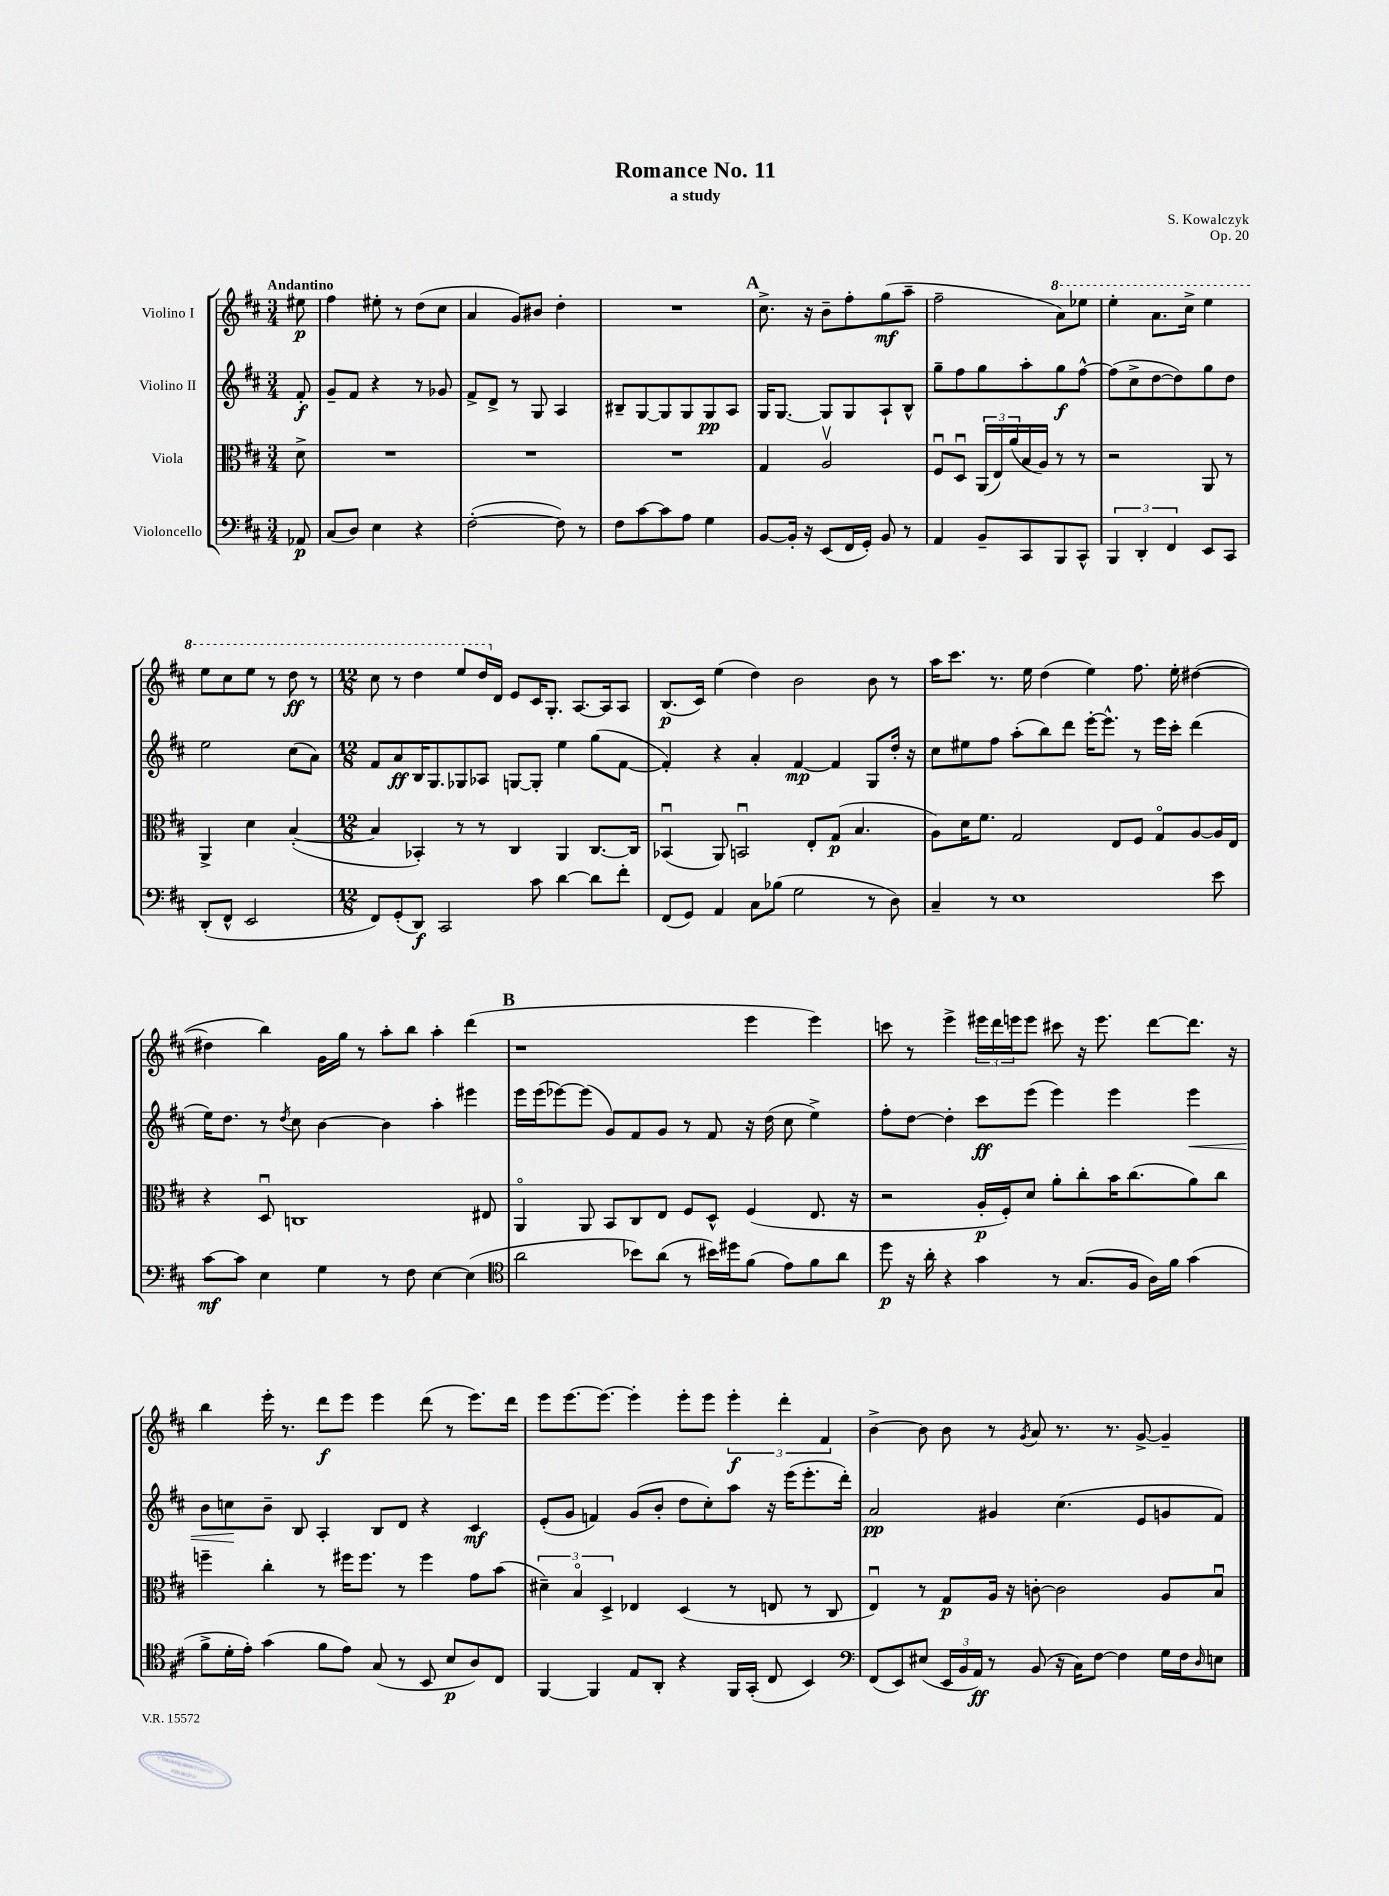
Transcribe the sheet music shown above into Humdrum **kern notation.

**kern	**dynam	**kern	**dynam	**kern	**dynam	**kern	**dynam
*part4	*part4	*part3	*part3	*part2	*part2	*part1	*part1
*staff4	*staff4	*staff3	*staff3	*staff2	*staff2	*staff1	*staff1
*I"Violoncello	*	*I"Viola	*	*I"Violino II	*	*I"Violino I	*
*clefF4	*	*clefC3	*	*clefG2	*	*clefG2	*
*k[f#c#]	*	*k[f#c#]	*	*k[f#c#]	*	*k[f#c#]	*
*M3/4	*	*M3/4	*	*M3/4	*	*M3/4	*
=	=	=	=	=	=	=	=
!	!	!	!	!	!	!LO:TX:a:B:t=Andantino	!
8AA-X/	p	8d^\	.	8f#'/	f	8ee#X\	p
=1	=1	=1	=1	=1	=1	=1	=1
(8C#/L	.	2.r	.	8g~/L	.	4ff#\	.
8D/J)	.	.	.	8f#/J	.	.	.
4E\	.	.	.	4r	.	8ee#X'\	.
.	.	.	.	.	.	8r	.
4r	.	.	.	8r	.	(8dd\L	.
.	.	.	.	8g-X/	.	8cc#\J	.
=2	=2	=2	=2	=2	=2	=2	=2
([2F#'\	.	2.r	.	8f#^/L	.	4a/	.
.	.	.	.	8d^/J	.	.	.
.	.	.	.	8r	.	8g/L)	.
.	.	.	.	8G/	.	8b#X/J	.
8F#\])	.	.	.	4A/	.	4dd'\	.
8r	.	.	.	.	.	.	.
=3	=3	=3	=3	=3	=3	=3	=3
8F#\L	.	2.r	.	8B#X~/L	.	2.r	.
[8c#\	.	.	.	[8G/	.	.	.
8c#\]	.	.	.	8G/]	.	.	.
8A\J	.	.	.	8G/	.	.	.
4G\	.	.	.	8G/	pp	.	.
.	.	.	.	8A/J	.	.	.
!!LO:REH:place=s1:t=A
=4	=4	=4	=4	=4	=4	=4	=4
[8BB/L	.	4G/	.	16G/KL	.	8.cc#^\	.
.	.	.	.	[8.G/J	.	.	.
16BB'/Jk]	.	.	.	.	.	.	.
16r	.	.	.	.	.	16r	.
(8EE/L	.	2Av/	.	8G/L]	.	8b~\L	.
16FF#/L	.	.	.	8G/	.	8ff#'\	.
16GG'/JJ)	.	.	.	.	.	.	.
8BB/	.	.	.	8A`/	.	(8gg\	mf
8r	.	.	.	8B^^/J	.	8aa~\J	.
=5	=5	=5	=5	=5	=5	=5	=5
4AA/	.	8F#u/L	.	8gg~\L	.	2ff#~\	.
.	.	8Du/J	.	8ff#\	.	.	.
8BB~/L	.	(24AA/LL	.	8gg\	.	.	.
.	.	24E/)	.	.	.	.	.
.	.	(24a/	.	.	.	.	.
8CC#/	.	16B/	.	8aa'\	.	.	.
.	.	16A/JJ)	.	.	.	.	.
*	*	*	*	*	*	*8va	*
8BBB/	.	8r	.	8gg\	f	8aa\L)	.
8CC#^^/J	.	8r	.	[8ff#^^\J	.	8eee-X\J	.
=6	=6	=6	=6	=6	=6	=6	=6
6BBB/	.	2r	.	(8ff#\L]	.	4eee'\	.
.	.	.	.	8cc#^\	.	.	.
6DD'/	.	.	.	.	.	.	.
.	.	.	.	[8dd\	.	8.aa\L	.
6FF#/	.	.	.	.	.	.	.
.	.	.	.	8dd\])	.	.	.
.	.	.	.	.	.	16ccc#^\Jk	.
8EE/L	.	8AA/	.	8gg\	.	4eee\	.
8CC#/J	.	8r	.	8dd\J	.	.	.
!!LO:LB:g=z
=7	=7	=7	=7	=7	=7	=7	=7
(8DD'/L	.	4AA^/	.	2ee\	.	8eee\L	.
8FF#^^/J	.	.	.	.	.	8ccc#\	.
2EE/	.	4d\	.	.	.	8eee\J	.
.	.	.	.	.	.	8r	.
.	.	([4B'/	.	(8cc#\L	.	8ddd\	ff
.	.	.	.	8a\J)	.	8r	.
=8	=8	=8	=8	=8	=8	=8	=8
*M12/8	*	*M12/8	*	*M12/8	*	*M12/8	*
8FF#/L)	.	4B/]	.	8f#/L	.	8ccc#\	.
(8GG'/	.	.	.	8a/	ff	8r	.
8DD/J)	f	4BB-X'/)	.	16B/K	.	4ddd\	.
.	.	.	.	8.G/	.	.	.
2CC#/	.	.	.	.	.	.	.
.	.	8r	.	8G-X/	.	8eee/L	.
.	.	8r	.	8A-X/J	.	16ddd/L	.
*	*	*	*	*	*	*X8va	*
.	.	.	.	.	.	16d/JJ	.
.	.	4C#/	.	[8Gn/L	.	8e/L	.
8c#\	.	.	.	8G'/J]	.	16c#/K	.
.	.	.	.	.	.	8.G'/J	.
[4d\	.	4AA/	.	4ee\	.	.	.
.	.	.	.	.	.	[8.A/L	.
8d\L]	.	[8.C#/L	.	(8gg\L	.	.	.
.	.	.	.	.	.	16A/k]	.
8f#'\J	.	.	.	[8f#\J	.	8A/J	.
.	.	16C#/Jk]	.	.	.	.	.
=9	=9	=9	=9	=9	=9	=9	=9
(8FF#/L	.	(4BB-Xu/	.	4f#'/])	.	(8.B/L	p
8GG/J)	.	.	.	.	.	.	.
.	.	.	.	.	.	16c#/Jk)	.
4AA/	.	8AA/)	.	4r	.	(4ee\	.
.	.	2BBnu/	.	.	.	.	.
8C#\L	.	.	.	4a'/	.	4dd\)	.
(8B-X\J	.	.	.	.	.	.	.
2G\	.	.	.	[4f#/	mp	2b\	.
.	.	8E'/L	.	.	.	.	.
.	.	(8G/J	p	4f#/]	.	.	.
.	.	4.B/	.	.	.	.	.
8r	.	.	.	8G/L	.	8b\	.
8D\)	.	.	.	16dd'/Jk	.	8r	.
.	.	.	.	16r	.	.	.
=10	=10	=10	=10	=10	=10	=10	=10
4C#~/	.	8A\L)	.	8cc#\L	.	16aa\KL	.
.	.	.	.	.	.	8.ccc#\J	.
.	.	16d\K	.	8ee#X\	.	.	.
.	.	8.f#\J	.	.	.	.	.
8r	.	.	.	8ff#\J	.	8.r	.
1E	.	2G/	.	(8aa'\L	.	.	.
.	.	.	.	.	.	16ee\	.
.	.	.	.	8bb\)	.	(4dd\	.
.	.	.	.	8ddd\J	.	.	.
.	.	.	.	[16eee'\KL	.	4ee\)	.
.	.	.	.	8.eee^^\J]	.	.	.
.	.	8E/L	.	.	.	.	.
.	.	8F#/J	.	8r	.	8.ff#\	.
.	.	8G/L	.	16eee\LL	.	.	.
.	.	.	.	16ccc#'\JJ	.	16ee'\	.
.	.	[8A/	.	(4ddd\	.	([4dd#X\	.
8e\	.	16A/L]	.	.	.	.	.
.	.	16E/JJ	.	.	.	.	.
!!LO:LB:g=z
=11	=11	=11	=11	=11	=11	=11	=11
[8c#\L	mf	4r	.	16ee\KL)	.	4dd#X\]	.
.	.	.	.	8.dd\J	.	.	.
8c#\J]	.	.	.	.	.	.	.
4E\	.	8Du/	.	8r	.	4bb\)	.
.	.	.	.	8qdd/	.	.	.
.	.	1Cn	.	8cc#\	.	.	.
4G\	.	.	.	[4b\	.	16g\LL	.
.	.	.	.	.	.	16gg\JJ	.
.	.	.	.	.	.	8r	.
8r	.	.	.	4b\]	.	8aa'\L	.
8F#\	.	.	.	.	.	8bb\J	.
[4E\	.	.	.	4aa'\	.	4aa'\	.
(4E\]	.	.	.	4eee#X\	.	(4ddd\	.
.	.	8E#X/	.	.	.	.	.
!!LO:REH:place=s1:t=B
=12	=12	=12	=12	=12	=12	=12	=12
*clefC4	*	*	*	*	*	*	*
2a\	.	4AA/	.	16eee\LL	.	1r	.
.	.	.	.	(16eee\J	.	.	.
.	.	.	.	[8eee-X\)	.	.	.
.	.	8AA/	.	(8eee-\J]	.	.	.
.	.	8BB/L	.	8g/L)	.	.	.
8b-X\L)	.	8C#/	.	8f#/	.	.	.
(8a\J	.	8E/J	.	8g/J	.	.	.
8r	.	8F#/L	.	8r	.	.	.
16b#X\LL)	.	8D^^/J	.	8f#/	.	.	.
16dd#X\J	.	.	.	.	.	.	.
(8f#\J	.	(4F#/	.	16r	.	4eee\	.
.	.	.	.	(16dd\	.	.	.
8e\L)	.	.	.	8cc#\	.	.	.
8f#\	.	8.E/	.	4ee^\)	.	4eee\)	.
8a\J	.	.	.	.	.	.	.
.	.	16r	.	.	.	.	.
=13	=13	=13	=13	=13	=13	=13	=13
8dd\	p	2r	.	8ff#'\L	.	8cccn\	.
16r	.	.	.	[8dd\J	.	8r	.
16a'\	.	.	.	.	.	.	.
4r	.	.	.	4dd'\]	.	4eee^\	.
4g\	.	16A'/LL	p	8ccc#\L	ff	24eee#X\LL	.
.	.	.	.	.	.	24ddd\	.
.	.	16F#'/J)	.	.	.	.	.
.	.	.	.	.	.	24eeen\J	.
.	.	8d/J	.	(8eee\J	.	8eee\J	.
8r	.	8a'\L	.	4eee\)	.	8ccc#X\	.
(8.G/L	.	8cc#'\	.	.	.	16r	.
.	.	.	.	.	.	8.eee\	.
.	.	16b\K	.	4eee\	.	.	.
16F#/Jk	.	(8.cc#\	.	.	.	.	.
16A\LL)	.	.	.	.	.	[8ddd\L	.
16f#\JJ	.	.	.	.	.	.	.
!	!	!	!	!	!LO:HP:b	!	!
(4g\	.	8a\)	.	4eee\	<	8.ddd\J]	.
.	.	8cc#\J	.	.	.	.	.
.	.	.	.	.	.	16r	.
!!LO:LB:g=z
=14	=14	=14	=14	=14	=14	=14	=14
8f#^\L	.	4ffn~\	.	8b\L	.	4bb\	.
16d'\L	.	.	.	8ccn\	.	.	.
16e'\JJ)	.	.	.	.	.	.	.
(4g\	.	4cc#'\	.	8b~\J	[	16eee'\	.
.	.	.	.	.	.	8.r	.
.	.	.	.	8B/	.	.	.
8f#\L	.	8r	.	4A'/	.	8ddd\L	f
8e\J)	.	16ff#X\KL	.	.	.	8eee\J	.
.	.	8.ff#\J	.	.	.	.	.
(8G/	.	.	.	8B/L	.	4eee\	.
8r	.	8r	.	8d/J	.	.	.
8BB/	.	4ff#\	.	4r	.	(8ddd\	.
8B/L	p	.	.	.	.	8r	.
8A/)	.	8g\L	.	4c#/	mf	8.eee\L)	.
8C#/J	.	(8b\J	.	.	.	.	.
.	.	.	.	.	.	16ddd\Jk	.
=15	=15	=15	=15	=15	=15	=15	=15
[4FF#/	.	6d#X~\)	.	(8e'/L	.	8eee\L	.
.	.	.	.	8g/J	.	[8.eee\	.
.	.	6B/	.	.	.	.	.
4FF#/]	.	.	.	4fn/)	.	.	.
.	.	.	.	.	.	8.eee\J_	.
.	.	6D^/	.	.	.	.	.
8E/L	.	4E-X/	.	(8g/L	.	4eee'\]	.
8AA'/J	.	.	.	8b'/J	.	.	.
4r	.	(4D/	.	8dd\L	.	8eee'\L	.
.	.	.	.	8cc#'\)	.	8eee\J	.
16FF#/LL	.	8r	.	8aa\J	.	6eee'\	f
(16GG'/JJ	.	.	.	.	.	.	.
8C#/	.	8En/	.	16r	.	.	.
.	.	.	.	.	.	6ddd'\	.
.	.	.	.	(16eee\KL	.	.	.
4BB/)	.	8r	.	8.eee'\	.	.	.
.	.	.	.	.	.	6f#/	.
.	.	8C#/	.	.	.	.	.
.	.	.	.	16ddd'\Jk)	.	.	.
=16	=16	=16	=16	=16	=16	=16	=16
*clefF4	*	*	*	*	*	*	*
(8FF#/L	.	4Eu/)	.	2a/	pp	[4b^\	.
8EE/)	.	.	.	.	.	.	.
(8E#X/J	.	8r	.	.	.	8b\]	.
24EE/LL	.	8G/L	p	.	.	8b\	.
24BB/	.	.	.	.	.	.	.
24AA/JJ)	ff	.	.	.	.	.	.
8r	.	16A/Jk	.	4g#X/	.	8r	.
.	.	16r	.	.	.	.	.
.	.	.	.	.	.	8qg/	.
(8BB/	.	[8cn'\	.	.	.	8a/	.
16r	.	2c\]	.	(4.cc#\	.	8.r	.
16C#\KL)	.	.	.	.	.	.	.
[8F#\J	.	.	.	.	.	.	.
.	.	.	.	.	.	8.r	.
4F#\]	.	.	.	.	.	.	.
.	.	.	.	8e/L	.	[8g^/	.
16G\LL	.	8A/L	.	8gn/	.	4g~/]	.
16F#\J	.	.	.	.	.	.	.
16qqD/	.	.	.	.	.	.	.
8En\J	.	8Bu/J	.	8f#/J)	.	.	.
==	==	==	==	==	==	==	==
*-	*-	*-	*-	*-	*-	*-	*-
